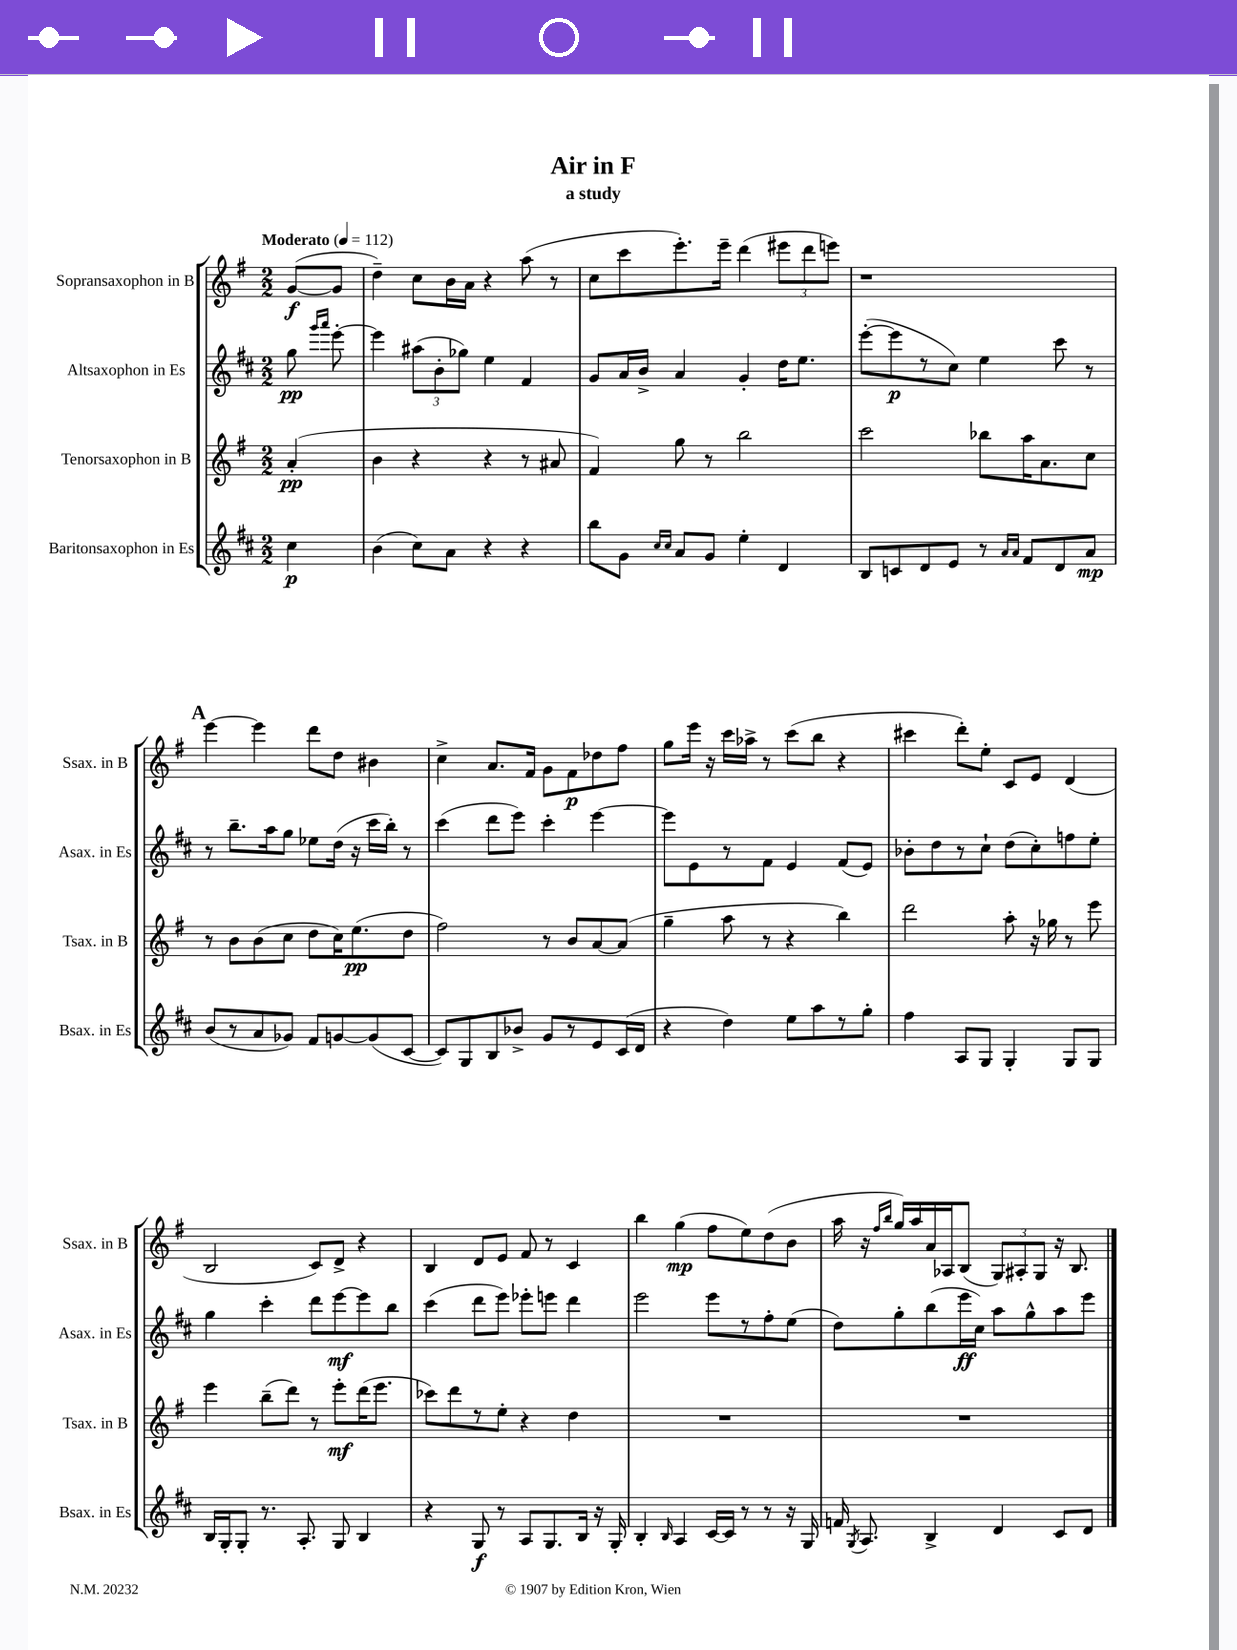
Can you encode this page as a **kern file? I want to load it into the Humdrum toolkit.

**kern	**kern	**kern	**kern
*staff4	*staff3	*staff2	*staff1
*clefG2	*clefG2	*clefG2	*clefG2
*k[f#c#]	*k[f#]	*k[f#c#]	*k[f#]
*M2/2	*M2/2	*M2/2	*M2/2
*MM112	*MM112	*MM112	*MM112
4cc#	(4a'	8gg	([8g
.	.	16qqggg	.
.	.	16qqaaa	.
.	.	[8eee'	8g]
=	=	=	=
(4b	4b	4eee]	4dd~)
8cc#)	4r	(12aa#	8cc
.	.	12b'	.
8a	.	.	16b
.	.	12gg-)	.
.	.	.	16a
4r	4r	4ee	4r
4r	8r	4f#	(8aa
.	8a#	.	8r
=	=	=	=
8bb	4f#)	8g	8cc
8g	.	16a	8ccc
.	.	16b^	.
16qqcc#	.	.	.
16qqcc#	.	.	.
8a	8gg	4a	8.eee')
8g	8r	.	.
.	.	.	16eee~
4ee'	2bb	4g'	(4ddd
4d	.	16dd	12eee#
.	.	8.ee	.
.	.	.	12ddd
.	.	.	12eee)
=	=	=	=
8B	2ccc	([8eee'	1r
8c	.	8eee]	.
8d	.	8r	.
8e	.	8cc#)	.
8r	8bb-	4ee	.
16qqa	.	.	.
16qqa	.	.	.
8f#	16aa	.	.
.	8.a	.	.
8d	.	8ccc#	.
8a	8cc	8r	.
=	=	=	=
(8b	8r	8r	[4eee
8r	8b	8.bb~	.
8a	(8b	.	4eee]
.	.	16aa	.
8g-)	8cc	8gg	.
8f#	8dd	8ee-	8ddd
[8g	16cc)	(16dd	8dd
.	(8.ee	16r	.
(8g]	.	16ccc#	4b#
.	.	16bb')	.
[8c#	8dd	8r	.
=	=	=	=
8c#])	2ff#)	(4ccc#	4cc^
8G	.	.	.
8B	.	8ddd	8.a
8b-^	.	8eee)	.
.	.	.	16f#
8g	8r	4ccc#'	8g
8r	8b	.	8f#
8e	[8a	[4eee	8dd-
(16c#	(8a]	.	8ff#
16d	.	.	.
=	=	=	=
4r	4gg~	8eee]	8gg
.	.	8e	16eee
.	.	.	16r
4dd)	8aa	8r	16ccc
.	.	.	16aa-^
.	8r	8f#	8r
8ee	4r	4e	(8ccc
8aa	.	.	8bb
8r	4bb)	(8f#	4r
8gg'	.	8e)	.
=	=	=	=
4ff#	2ddd	8b-'	4ccc#
.	.	8dd	.
8A	.	8r	8ddd')
8G	.	8cc#`	8ee'
4G'	8aa'	(8dd	8c
.	16r	8cc#')	8e
.	16gg-	.	.
8G	8r	8ff	(4d
8G	8eee	8ee'	.
=	=	=	=
16B	4eee	4gg	2B
16G'	.	.	.
8G'	.	.	.
8.r	(8bb~	4ccc#'	.
.	8ddd)	.	.
8.A'	.	.	.
.	8r	8ddd	8c)
8G	8eee'	[8eee	8d^
4B	(16ddd	8eee]	4r
.	8.eee	.	.
.	.	8bb	.
=	=	=	=
4r	8ccc-)	(4ccc#	4B
.	8ddd	.	.
8G	8r	8ddd	8d
8r	8ee'	8eee)	8e
8A	4r	8eee-'	8f#
8.G	.	8eee	8r
.	4dd	4ddd	4c
16B	.	.	.
16r	.	.	.
16G'	.	.	.
=	=	=	=
4B'	1r	2eee	4bb
16qqB	.	.	.
4A	.	.	(4gg
[16c#	.	8eee	8ff#
16c#]	.	.	.
8r	.	8r	8ee)
8r	.	8ff#'	(8dd
16r	.	(8ee	8b
16G	.	.	.
=	=	=	=
16f	1r	8dd)	16aa
8qG	.	.	.
8.A	.	.	16r
.	.	.	16qqff#
.	.	.	16qqbb
.	.	8gg'	16gg)
.	.	.	16aa
4B^	.	(8bb	16a
.	.	.	16A-
.	.	16eee	(8B
.	.	16cc#)	.
4d	.	8aa	12G)
.	.	.	12A#'
.	.	8gg^^	.
.	.	.	12G
8c#	.	8aa	16r
.	.	.	8.B
8d	.	8eee	.
==	==	==	==
*-	*-	*-	*-
